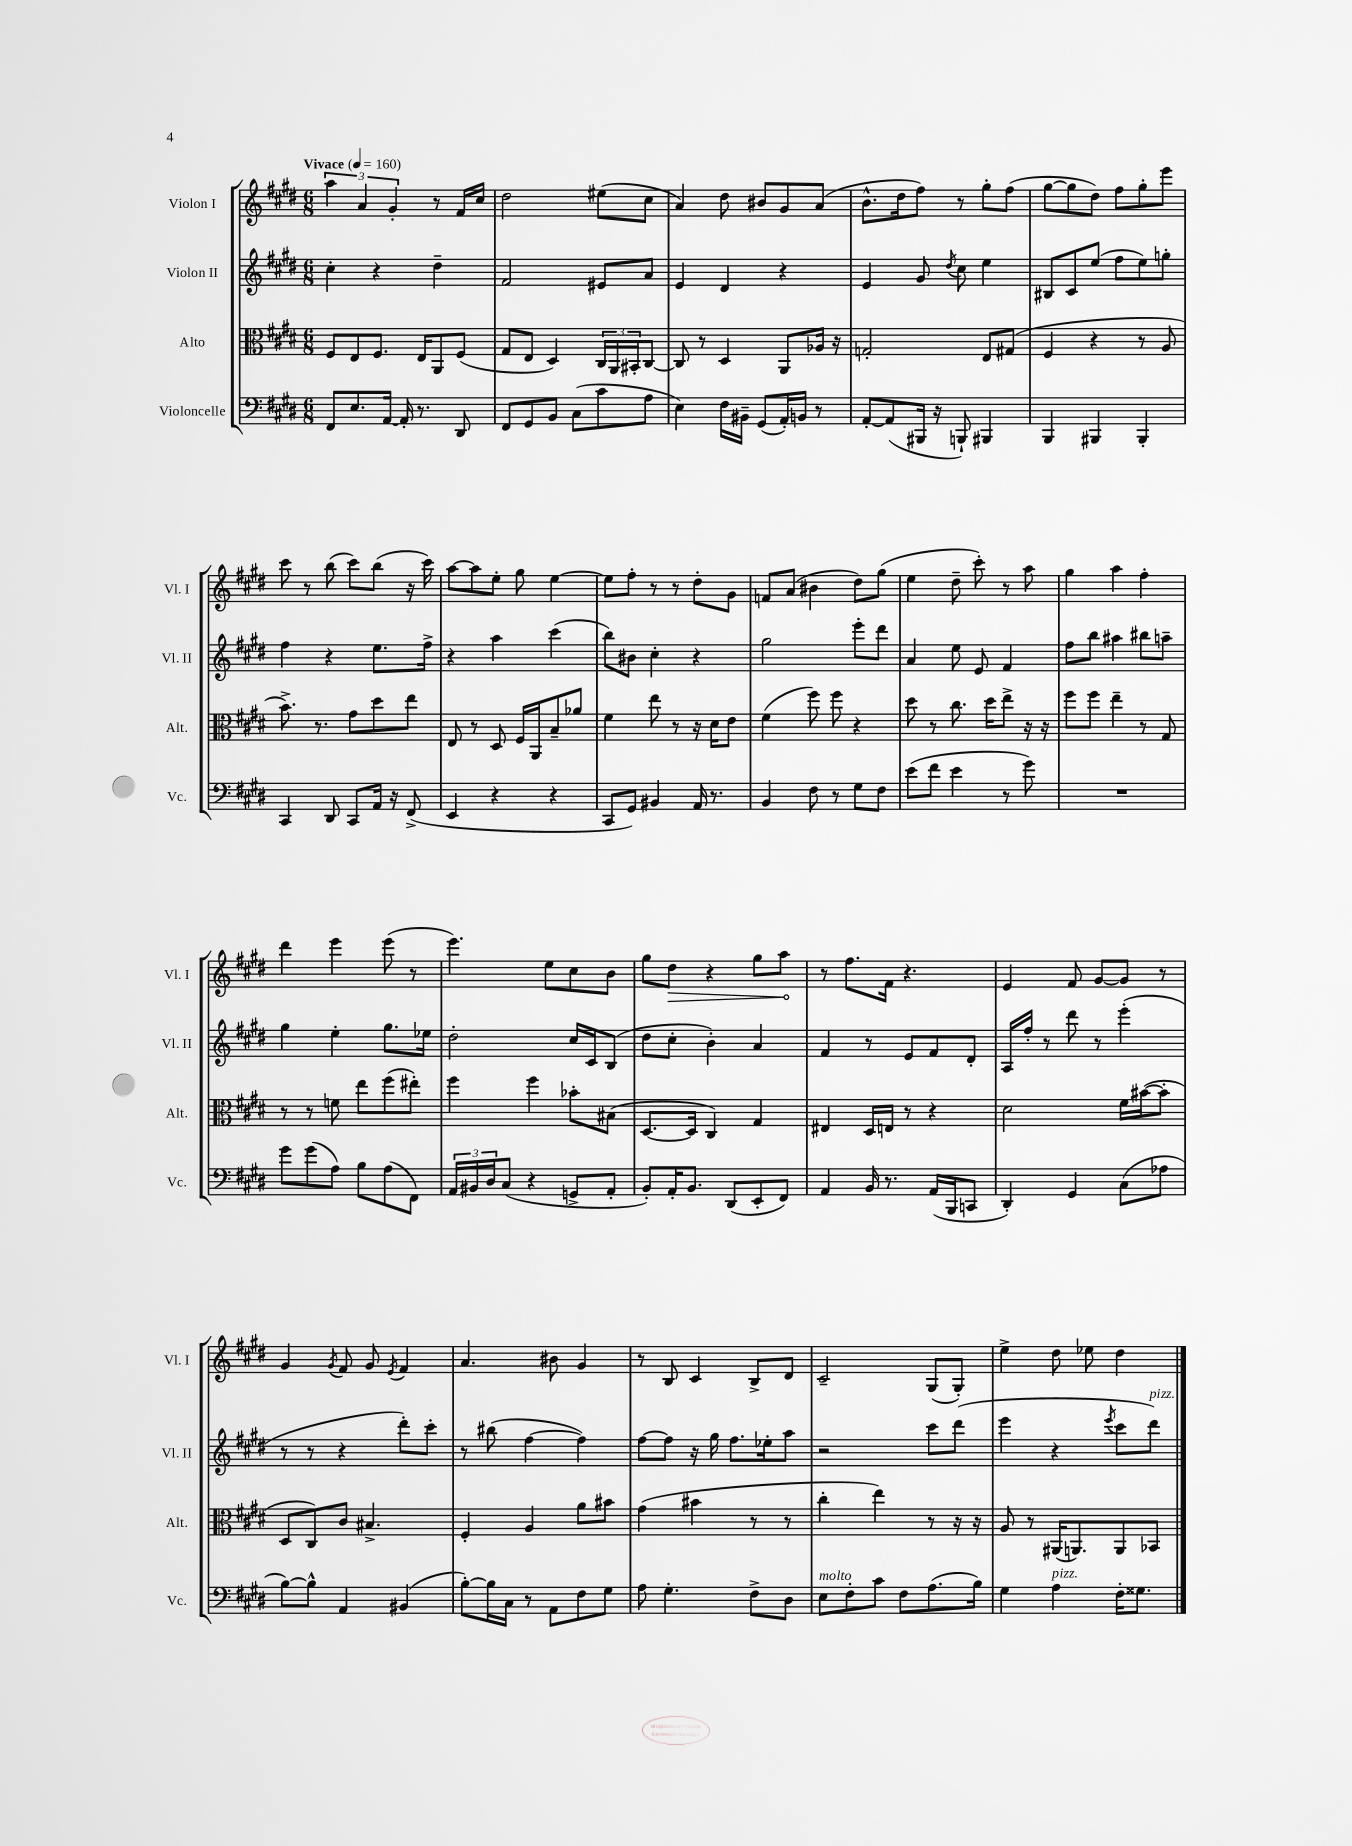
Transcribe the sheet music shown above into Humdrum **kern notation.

**kern	**kern	**kern	**kern
*staff4	*staff3	*staff2	*staff1
*clefF4	*clefC3	*clefG2	*clefG2
*k[f#c#g#d#]	*k[f#c#g#d#]	*k[f#c#g#d#]	*k[f#c#g#d#]
*M6/8	*M6/8	*M6/8	*M6/8
*MM160	*MM160	*MM160	*MM160
8FF#	8F#	4cc#'	6aa
8.E	8E	.	.
.	.	.	6a
.	8.F#	4r	.
[16AA	.	.	.
.	.	.	6g#'
16AA']	.	.	.
8.r	16E	.	.
.	8AA	4dd#~	8r
8DD#	(8F#	.	16f#
.	.	.	16cc#
=	=	=	=
8FF#	8G#	2f#	2dd#
8GG#	8E	.	.
8BB	4D#)	.	.
(8C#	.	.	.
8c#	24C#	8e#	(8ee#
.	24AA	.	.
.	24BB#'	.	.
8A	[8C#	8a	8cc#
=	=	=	=
4E)	8C#]	4e	4a)
.	8r	.	.
16F#	4D#	4d#	8dd#
16BB#~	.	.	.
(8GG#	.	.	8b#
16AA')	8AA	4r	8g#
16BB	.	.	.
8r	16A-	.	(8a
.	16r	.	.
=	=	=	=
[8AA'	2G'	4e	8.b^^
(8AA]	.	.	.
.	.	.	16dd#
16BBB#	.	8g#	8ff#)
16r	.	.	.
.	.	8qdd#	.
8BBB`)	.	8cc#	8r
4BBB#	8E	4ee	8gg#'
.	(8G#	.	(8ff#
=	=	=	=
4BBB	4F#	8B#	[8gg#
.	.	8c#	8gg#]
4BBB#	4r	(8ee	8dd#)
.	.	8ff#	8ff#
4BBB#'	8r	8ee)	8gg#'
.	8A	8gg'	8eee
=	=	=	=
4CC#	8.b^)	4ff#	8ccc#
.	.	.	8r
.	8.r	.	.
8DD#	.	4r	(8bb
8CC#	8g#	.	8ccc#)
16AA	8dd#	8.ee	(8bb
16r	.	.	.
(8FF#^	8ee	.	16r
.	.	16ff#^	16ccc#)
=	=	=	=
4EE	8E	4r	[8aa
.	8r	.	8aa]
4r	8D#	4aa	8ee'
.	16F#	.	8gg#
.	16AA	.	.
4r	8B~	(4ccc#	[4ee
.	8a-	.	.
=	=	=	=
8CC#	4f#	8bb)	8ee]
8GG#)	.	8b#	8ff#'
4BB#	8ee	4cc#'	8r
.	8r	.	8r
16AA	16r	4r	8dd#'
8.r	16d#	.	.
.	8e	.	8g#
=	=	=	=
4BB	(4f#	2gg#	8f
.	.	.	(8a
8F#	8ff#)	.	4b#
8r	8ff#	.	.
8G#	4r	8eee'	8dd#)
8F#	.	8ddd#	(8gg#
=	=	=	=
(8e	8dd#	4a	4ee
8f#	8r	.	.
4e	8.cc#	8ee	8dd#~
.	.	8e	8ccc#')
.	16dd#	.	.
8r	8ee^	4f#	8r
8g#)	16r	.	8aa
.	16r	.	.
=	=	=	=
2.r	8ff#	8ff#	4gg#
.	8ff#	8bb	.
.	4ee~	4aa#	4aa
.	8r	8bb#	4ff#'
.	8G#	8aa~	.
=	=	=	=
8g#	8r	4gg#	4ddd#
(8g#	8r	.	.
8A)	8f	4ee'	4eee
8B	8ee	.	.
(8A	(8ff#	8.gg#	(8eee
8FF#)	8ee#')	.	8r
.	.	16ee-	.
=	=	=	=
24AA	4ff#	2dd#'	4.eee)
24BB#	.	.	.
24D#	.	.	.
(8C#	.	.	.
4r	4ff#	.	.
.	.	.	8ee
8GG^	8b-'	16cc#	8cc#
.	.	16c#	.
8AA'	(8B#	(8B	8b
=	=	=	=
8BB')	[8.D#	8dd#	8gg#
16AA'	.	8cc#'	8dd#
8.BB	16D#]	.	.
.	4C#)	4b')	4r
(8DD#	.	.	.
8EE'	4G#	4a	8gg#
8FF#)	.	.	8aa
=	=	=	=
4AA	4E#	4f#	8r
.	.	.	8.ff#
16BB	16D#	8r	.
8.r	16E	.	16f#
.	8r	8e	4.r
(16AA	4r	8f#	.
16BBB	.	.	.
8CC	.	8d#'	.
=	=	=	=
4DD#')	2d#	16A	4e
.	.	16ff#'	.
.	.	8r	.
4GG#	.	8ddd#	8f#
.	.	8r	[8g#
(8C#	16f#	(4eee'	8g#]
.	([16b#	.	.
8A-	8b#']	.	8r
=	=	=	=
[8B)	8D#	8r	4g#
8B^^]	8C#)	8r	.
.	.	.	8qg#
4AA	8c#	4r	8f#
.	4.B#^	.	8g#
.	.	.	8qe
(4BB#	.	8ddd#')	4f#
.	.	8ccc#'	.
=	=	=	=
[8B')	4F#'	8r	4.a
16B]	.	(8bb#	.
16C#	.	.	.
8r	4A	[4ff#	.
8AA	.	.	8b#
8F#	8a	4ff#])	4g#
8G#	8b#	.	.
=	=	=	=
8A	(4g#	[8ff#	8r
4.G#'	.	8ff#]	8B
.	4b#	16r	4c#
.	.	16gg#	.
.	.	8.ff#	.
8F#^	8r	.	8B^
.	.	16ee-'	.
8D#	8r	8aa	8d#
=	=	=	=
8E	4cc#'	2r	2c#~
8F#'	.	.	.
8c#	4ee)	.	.
8F#	.	.	.
(8.A	8r	8ccc#	(8G#
.	16r	(8ddd#	8G#')
16B)	16r	.	.
=	=	=	=
4G#	8A	4eee	4ee^
.	8r	.	.
4A	(16AA#	4r	8dd#
.	8.AA)	.	.
.	.	.	8ee-
.	.	8qeee	.
16F#'	8AA	8ccc#	4dd#
8.G##	.	.	.
.	8BB-	8ddd#)	.
==	==	==	==
*-	*-	*-	*-
